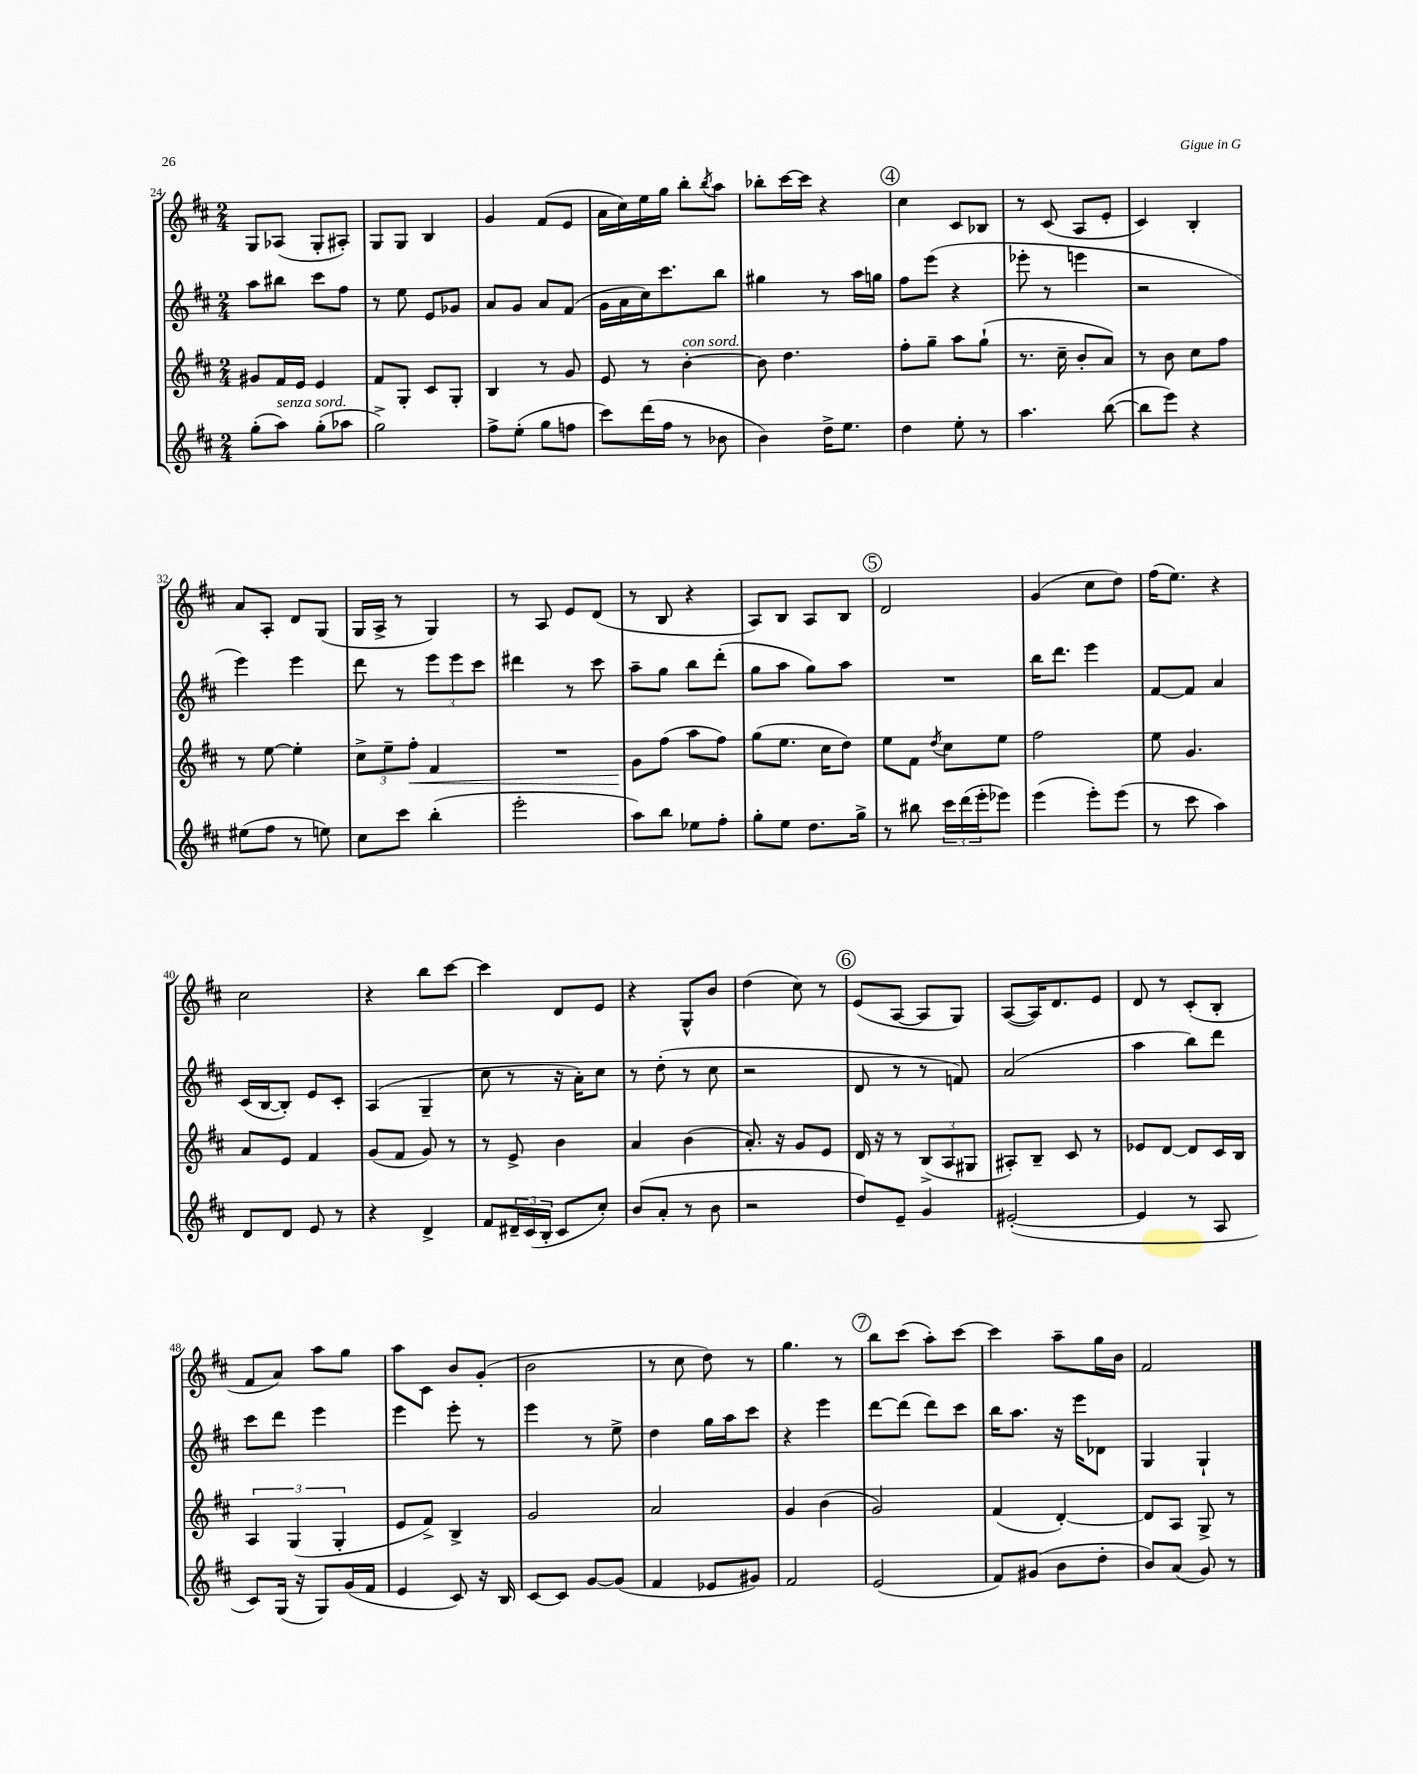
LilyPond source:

<<
\new StaffGroup <<
\new Staff = "s0" {
    \clef treble \key d \major \numericTimeSignature \time 2/4
    g8 aes8( g8-. ais8-.) |
    g8 g8 b4 |
    g'4 fis'8( e'8 |
    a'16 cis''16) e''16 g''16 b''8-. \acciaccatura { b''8 } a''8 |
    bes''8-. cis'''16~ cis'''16 r4 |
    \mark \markup { \circle "4" } cis''4 cis'8 bes8 |
    r8 cis'8( a8 e'8-. |
    cis'4) b4-. |
    a'8 a8-. d'8 g8( |
    g16 a16-> r8 g4) |
    r8 a8 e'8 d'8( |
    r8 b8 r4 |
    a8) b8 a8 b8 |
    \mark \markup { \circle "5" } d'2 |
    g'4( cis''8 d''8) |
    fis''16( e''8.) r4 |
    cis''2 |
    r4 b''8 cis'''8~ |
    cis'''4 d'8 e'8 |
    r4 g8-^ b'8 |
    d''4( cis''8) r8 |
    \mark \markup { \circle "6" } e'8( a8~ a8 g8) |
    a8~( a16) d'8. e'8 |
    d'8 r8 cis'8-.( b8-. |
    fis'8 a'8) a''8 g''8 |
    a''8 cis'8 b'8 g'8-.( |
    b'2 |
    r8 cis''8 d''8) r8 |
    g''4. r8 |
    \mark \markup { \circle "7" } b''8 cis'''8( a''8-.) cis'''8~ |
    cis'''4 a''8-- g''16 b'16 |
    fis'2 \bar "|." |
}
\new Staff = "s1" {
    \clef treble \key d \major \numericTimeSignature \time 2/4
    a''8 bis''8 cis'''8 fis''8 |
    r8 e''8 e'8 ges'8 |
    a'8 g'8 a'8 fis'8( |
    g'16 a'16 cis''16) cis'''8. b''8 |
    gis''4 r8 a''16 g''16 |
    \mark \markup { \circle "4" } fis''8 e'''8( r4 |
    ees'''8-. r8 e'''4 |
    r2 |
    e'''4) e'''4 |
    d'''8 r8 \tuplet 3/2 { e'''8 e'''8 cis'''8 } |
    dis'''4 r8 cis'''8 |
    a''8-- g''8 b''8 d'''8-.( |
    g''8 a''8 g''8) a''8 |
    \mark \markup { \circle "5" } R2 |
    b''16 d'''8. e'''4 |
    fis'8~ fis'8 a'4 |
    cis'16( b16~ b8-.) e'8 cis'8-. |
    a4( g4-- |
    cis''8 r8 r16 a'16-.) cis''8 |
    r8 d''8-.( r8 cis''8 |
    r2 |
    \mark \markup { \circle "6" } d'8 r8 r8 f'8) |
    a'2( |
    a''4 b''8) d'''8 |
    cis'''8 d'''8 e'''4 |
    e'''4 e'''8-. r8 |
    e'''4 r8 e''8-> |
    d''4 g''16 a''16 cis'''8 |
    r4 e'''4 |
    \mark \markup { \circle "7" } d'''8~ d'''8( d'''8) cis'''8 |
    b''16 a''8. r16 e'''16 des'8 |
    g4 g4-! \bar "|." |
}
\new Staff = "s2" {
    \clef treble \key d \major \numericTimeSignature \time 2/4
    gis'8 fis'16 e'16 e'4 |
    fis'8 g8-. cis'8 g8-. |
    b4 r8 g'8 |
    e'8 r8 b'4~-.^\markup { \italic "con sord." } |
    b'8 d''4. |
    \mark \markup { \circle "4" } fis''8-. g''8-- a''8 g''8-!( |
    r8. cis''16-- b'8-. a'8) |
    r8 b'8 cis''8 fis''8 |
    r8 e''8~ e''4-. |
    \tuplet 3/2 { cis''8-> e''8-- fis''8-.\< } fis'4 |
    R2 |
    g'8\! fis''8( a''8 fis''8) |
    g''8( e''8. cis''16 d''8) |
    \mark \markup { \circle "5" } e''8 fis'8 \acciaccatura { d''8 } cis''8 e''8 |
    fis''2 |
    e''8 g'4. |
    a'8 e'8 fis'4 |
    g'8( fis'8 g'8) r8 |
    r8 e'8-> b'4 |
    a'4 b'4( |
    a'8.-.) r16 g'8 e'8 |
    \mark \markup { \circle "6" } d'16 r16 r8 \tuplet 3/2 { b8->( a8 gis8 } |
    ais8-.) b8-- cis'8 r8 |
    ees'8 d'8~ d'8 cis'16 b16 |
    \tuplet 3/2 { a4 g4( g4-. } |
    e'8 fis'8->) b4-> |
    g'2 |
    a'2 |
    g'4 b'4( |
    \mark \markup { \circle "7" } g'2) |
    fis'4( d'4~-.) |
    d'8 a8 g8-> r8 \bar "|." |
}
\new Staff = "s3" {
    \clef treble \key d \major \numericTimeSignature \time 2/4
    g''8-.( a''8^\markup { \italic "senza sord." }) g''8-.( aes''8 |
    g''2->) |
    fis''8-> e''8-.( g''8 f''8 |
    cis'''8) d'''16( fis''16 r8 bes'8 |
    b'4) d''16-> e''8. |
    \mark \markup { \circle "4" } d''4 e''8-. r8 |
    a''4. b''8~( |
    b''8 e'''8) r4 |
    eis''8( fis''8 r8 e''8) |
    cis''8 cis'''8 b''4-.( |
    e'''2-. |
    a''8) b''8 ees''8 fis''8-. |
    g''8-. e''8 d''8. g''16-> |
    \mark \markup { \circle "5" } r8 bis''8 \tuplet 3/2 { cis'''16 d'''16( e'''16-. } ees'''8) |
    e'''4( e'''8-.) e'''8( |
    r8 cis'''8 a''4) |
    d'8 d'8 e'8 r8 |
    r4 d'4-> |
    fis'8 \tuplet 3/2 { dis'16-- cis'16( b16-. } cis'8 cis''8-.) |
    b'8( a'8-. r8 b'8 |
    r2 |
    \mark \markup { \circle "6" } d''8) e'8-- g'4 |
    eis'2~-.( |
    eis'4 r8 a8 |
    cis'8) g16( r16 g8) g'16( fis'16 |
    e'4 cis'8) r16 b16 |
    cis'8~ cis'8 g'8~ g'8( |
    fis'4 ees'8 gis'8) |
    fis'2 |
    \mark \markup { \circle "7" } e'2( |
    fis'8) gis'8( b'8 d''8-. |
    b'8) a'8( g'8) r8 \bar "|." |
}
>>
>>
\layout { \context { \Score currentBarNumber = #24 } }
